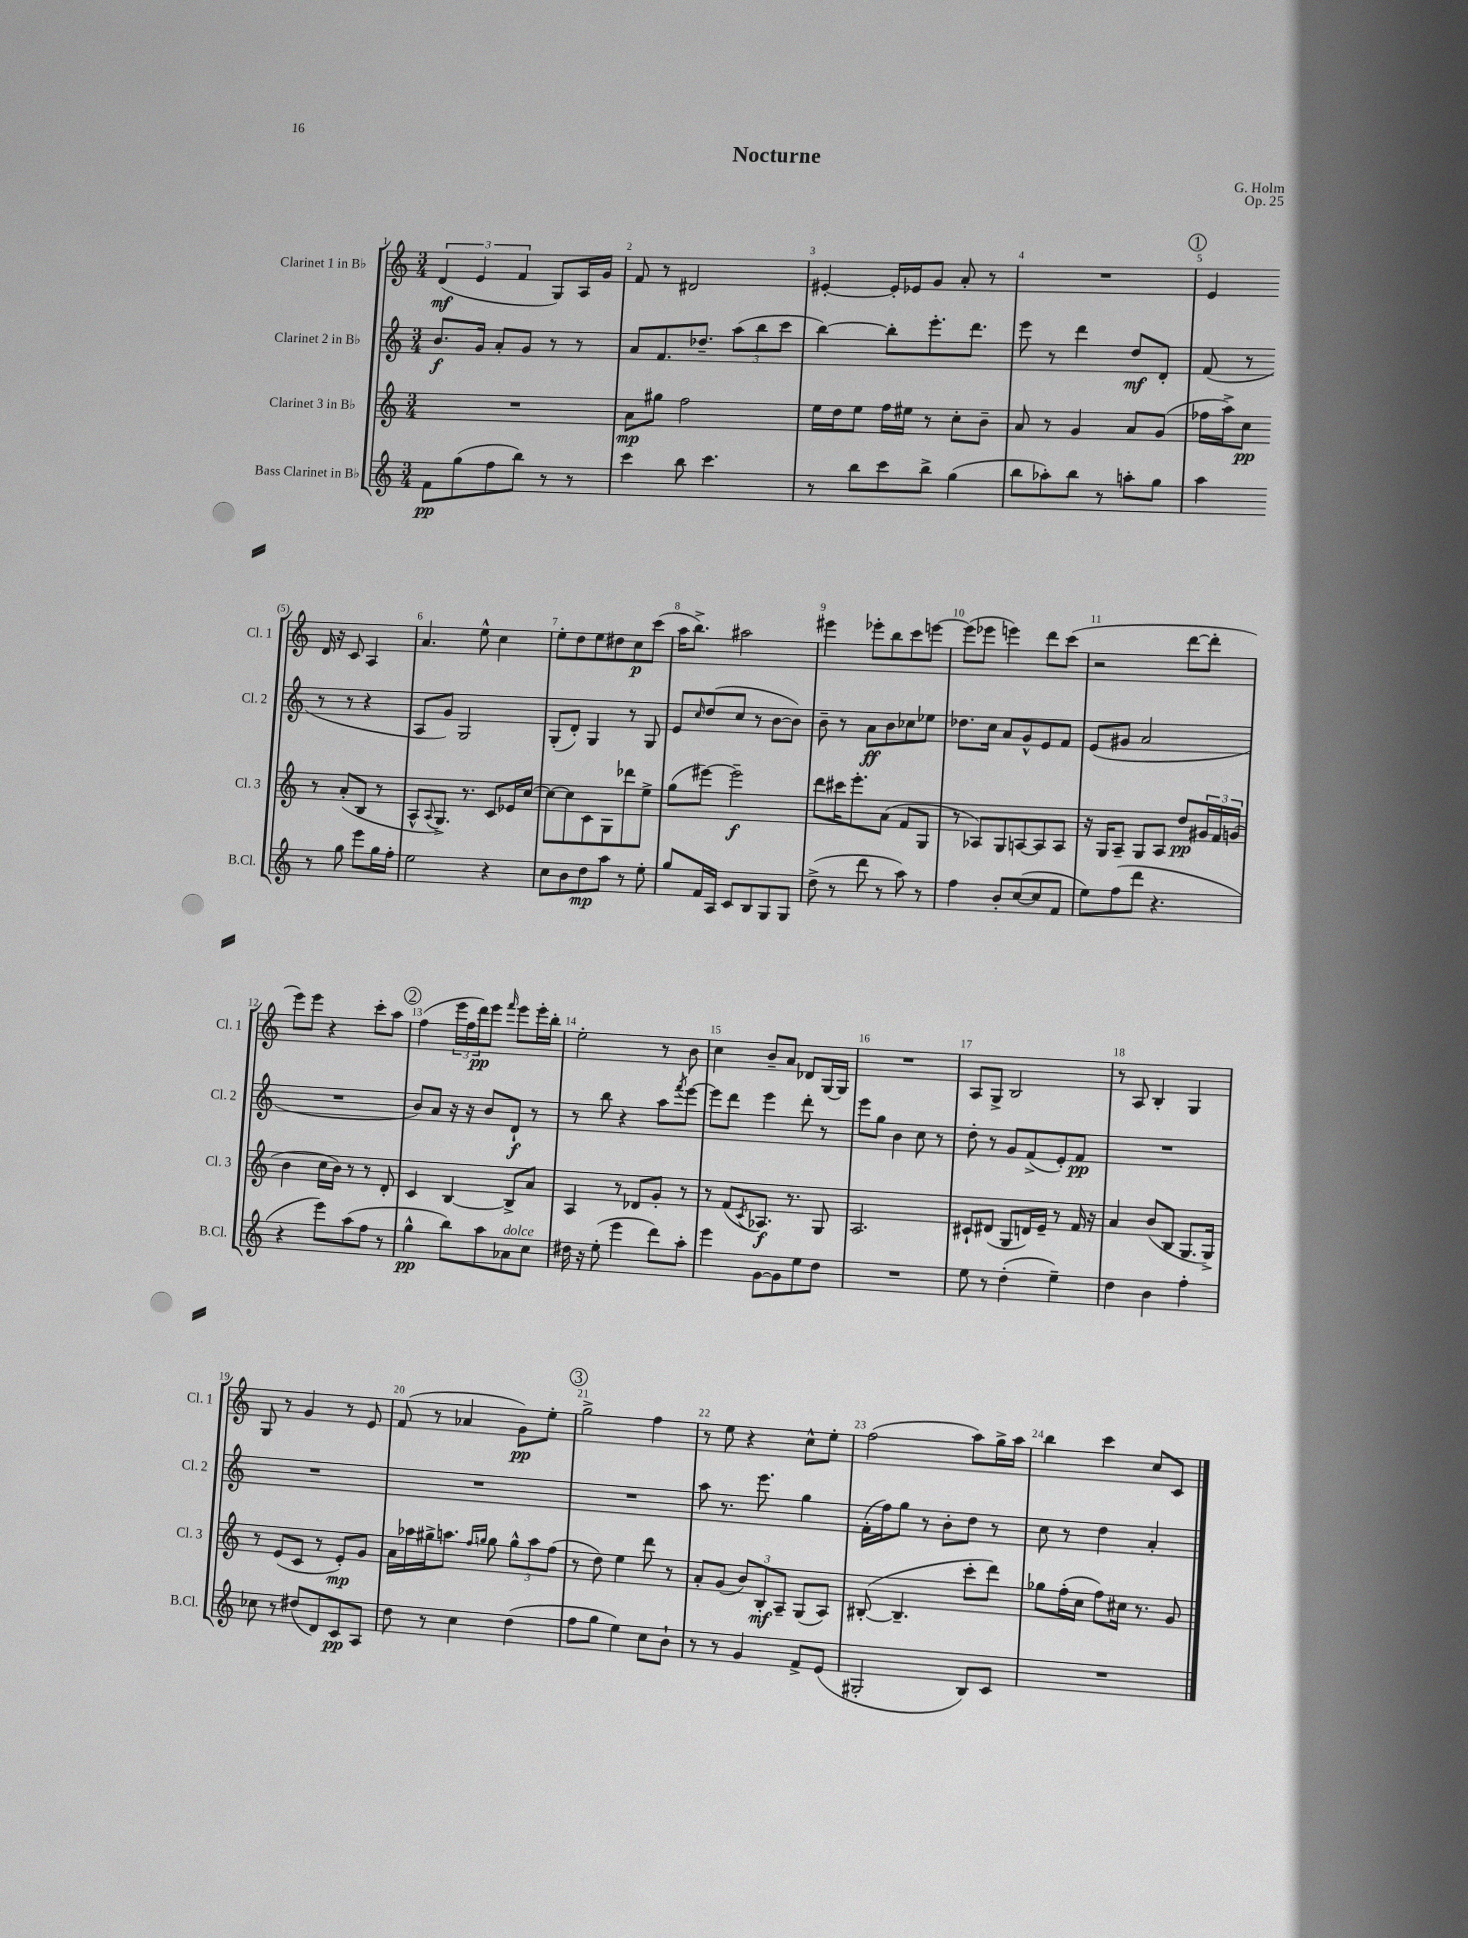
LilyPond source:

\header { title = "Nocturne" composer = "G. Holm" opus = "Op. 25" }
<<
\new StaffGroup <<
\new Staff = "s0" \with { instrumentName = "Clarinet 1 in Bb" shortInstrumentName = "Cl. 1" } {
    \clef treble \key c \major \numericTimeSignature \time 3/4
    \tuplet 3/2 { d'4\mf( e'4 f'4 } g8) a16 g'16 |
    f'8 r8 dis'2 |
    eis'4~-. eis'16-. ees'16 g'8 a'8-. r8 |
    R2. |
    \mark \markup { \circle "1" } e'4 d'16 r16 c'8 a4 |
    a'4. e''8-^ c''4 |
    e''8-. d''8 e''8 dis''8 c''8\p c'''8( |
    a''16 b''8.->) ais''2 |
    eis'''4 ees'''8-. b''8 c'''8 e'''8~ |
    e'''8( ees'''8 e'''4) d'''8 c'''8( |
    r2 d'''8~ d'''8-. |
    e'''8) e'''8 r4 c'''8-. a''8 |
    \mark \markup { \circle "2" } f''4( \tuplet 3/2 { e'''16 f''16 d'''16\pp) } e'''8 \grace { f'''16 } e'''8 e'''16-. b''16-. |
    e''2-. r8 b'8 |
    c''4 b'8-- a'8 des'8 g16~ g16 |
    R2. |
    a8 g8-> b2 |
    r8 a8 b4-. g4 |
    g8 r8 g'4 r8 e'8 |
    f'8( r8 aes'4 g'8\pp) e''8-. |
    \mark \markup { \circle "3" } g''2-> f''4 |
    r8 e''8 r4 c''8-^ e''8-. |
    f''2( a''8) g''16-> a''16 |
    b''4 c'''4 c''8 c'8 \bar "|." |
}
\new Staff = "s1" \with { instrumentName = "Clarinet 2 in Bb" shortInstrumentName = "Cl. 2" } {
    \clef treble \key c \major \numericTimeSignature \time 3/4
    b'8.\f g'16 a'8-. g'8 r8 r8 |
    a'8 f'8. des''8.-- \tuplet 3/2 { a''8( b''8 c'''8 } |
    b''4~) b''8-. e'''8.-. d'''8. |
    e'''8 r8 d'''4 d''8\mf d'8-. |
    \mark \markup { \circle "1" } f'8( r8 r8 r8 r4 |
    a8 g'8) g2 |
    g8-.( d'8-.) g4 r8 g8 |
    e'8 \grace { c''16 } d''8( c''8 r8 b'8~ b'8) |
    b'8-- r8 a'8\ff b'8 ces''8 ees''8 |
    des''8. c''16 a'8 g'8-^ e'8 f'8 |
    e'8( gis'8 a'2 |
    R2. |
    \mark \markup { \circle "2" } b'8) a'8 r16 r16 b'8 d'8-!\f r8 |
    r8 b''8 r4 a''8 \acciaccatura { f'''8 } e'''8~ |
    e'''8 d'''8 e'''4 d'''8-. r8 |
    e'''8 g''8 b'4 c''8 r8 |
    d''8-. r8 g'8 f'8->( e'8-.) f'8\pp |
    R2. |
    R2. |
    R2. |
    \mark \markup { \circle "3" } R2. |
    a''8 r8. e'''8. g''4 |
    f'16-.( f''16) g''8 r8 b'8-. d''8 r8 |
    c''8 r8 d''4 a'4-. \bar "|." |
}
\new Staff = "s2" \with { instrumentName = "Clarinet 3 in Bb" shortInstrumentName = "Cl. 3" } {
    \clef treble \key c \major \numericTimeSignature \time 3/4
    R2. |
    a'8\mp gis''8 f''2 |
    e''16 d''16 e''8 f''16 eis''16 r8 c''8-. b'8-- |
    a'8 r8 g'4 a'8 g'8( |
    \mark \markup { \circle "1" } fes''16 a''16->) c''8\pp r8 a'8-.( b8 r8 |
    a8-^ \appoggiatura { a8 } g8.->) r8. c'8 ees'16 c''16~ |
    c''8~ c''8 c'8 g8 des'''8 e''8-> |
    g''8( eis'''8~) eis'''2--\f |
    d'''8 cis'''16 e'''8.-. a'8( f'8 g8 |
    r8 aes8) g8 a8~ a8 a8 |
    r16 g16 a8-- g8 a8 d''8\pp \tuplet 3/2 { gis'16 f'16 g'16( } |
    b'4 c''16 b'16) r8 r8 d'8-. |
    \mark \markup { \circle "2" } c'4 b4~ b8-> a'8 |
    a4 r8 des'8 g'8-. r8 |
    r8 f'8( \acciaccatura { c'8 } aes8.\f) r8. g8 |
    a2. |
    cis'8-! dis'8( g8 d'16) e'16-- r8 f'16 r16 |
    a'4 b'8( b8 g8. g16->) |
    r8 e'8( c'8 r8 e'8-.\mp) g'8 |
    a'16 aes''16 gis''16-> a''8. \grace { f''16 g''16 } g''8 \tuplet 3/2 { g''8-^ a''8 f''8( } |
    \mark \markup { \circle "3" } r8 d''8) e''4 d'''8 r8 |
    a'8-. g'8( \tuplet 3/2 { b'8) b8-.\mf a8-- } g8( a8) |
    bis8~-.( bis4.-- c'''8-. d'''8) |
    ges''8 f''16-.( c''16 f''8) cis''16 r8. g'8 \bar "|." |
}
\new Staff = "s3" \with { instrumentName = "Bass Clarinet in Bb" shortInstrumentName = "B.Cl." } {
    \clef treble \key c \major \numericTimeSignature \time 3/4
    f'8\pp g''8( f''8 b''8) r8 r8 |
    c'''4 b''8 c'''4. |
    r8 b''8 c'''8 b''8-> g''4( |
    b''8 aes''8-.) b''8 r8 a''8-. g''8 |
    \mark \markup { \circle "1" } a''4 r8 g''8 e'''8 g''16 f''16-. |
    e''2 r4 |
    c''8 b'8 d''8\mp a''8 r8 e''8-. |
    g''8 f'16 a16 c'8 b8 g8 g8 |
    d''8->( r8 d'''8 r8 a''8) r8 |
    f''4 b'8-. c''8~( c''8 f'8 |
    e''8) f''8( d'''8 r4. |
    r4 e'''8) a''8( f''8 r8 |
    \mark \markup { \circle "2" } g''4-^\pp b''8) a''8 aes'8^\markup { \italic "dolce" } c''8 |
    dis''16 r16 e''8-.( e'''4 d'''8) a''8-. |
    e'''4 g'8~ g'8 e''8 d''8 |
    R2. |
    e''8 r8 d''4-.( e''4--) |
    d''4 b'4 f''4-. |
    ces''8 r8 dis''8( d'8) c'8\pp a8 |
    d''8 r8 c''4 d''4( |
    \mark \markup { \circle "3" } f''8 g''8 e''4) c''8 b'8-! |
    r8 r8 g'4 f'8-> e'8( |
    gis2-. b8) c'8 |
    R2. \bar "|." |
}
>>
>>
\layout { \context { \Score \override BarNumber.break-visibility = ##(#f #t #t) barNumberVisibility = #all-bar-numbers-visible } }
